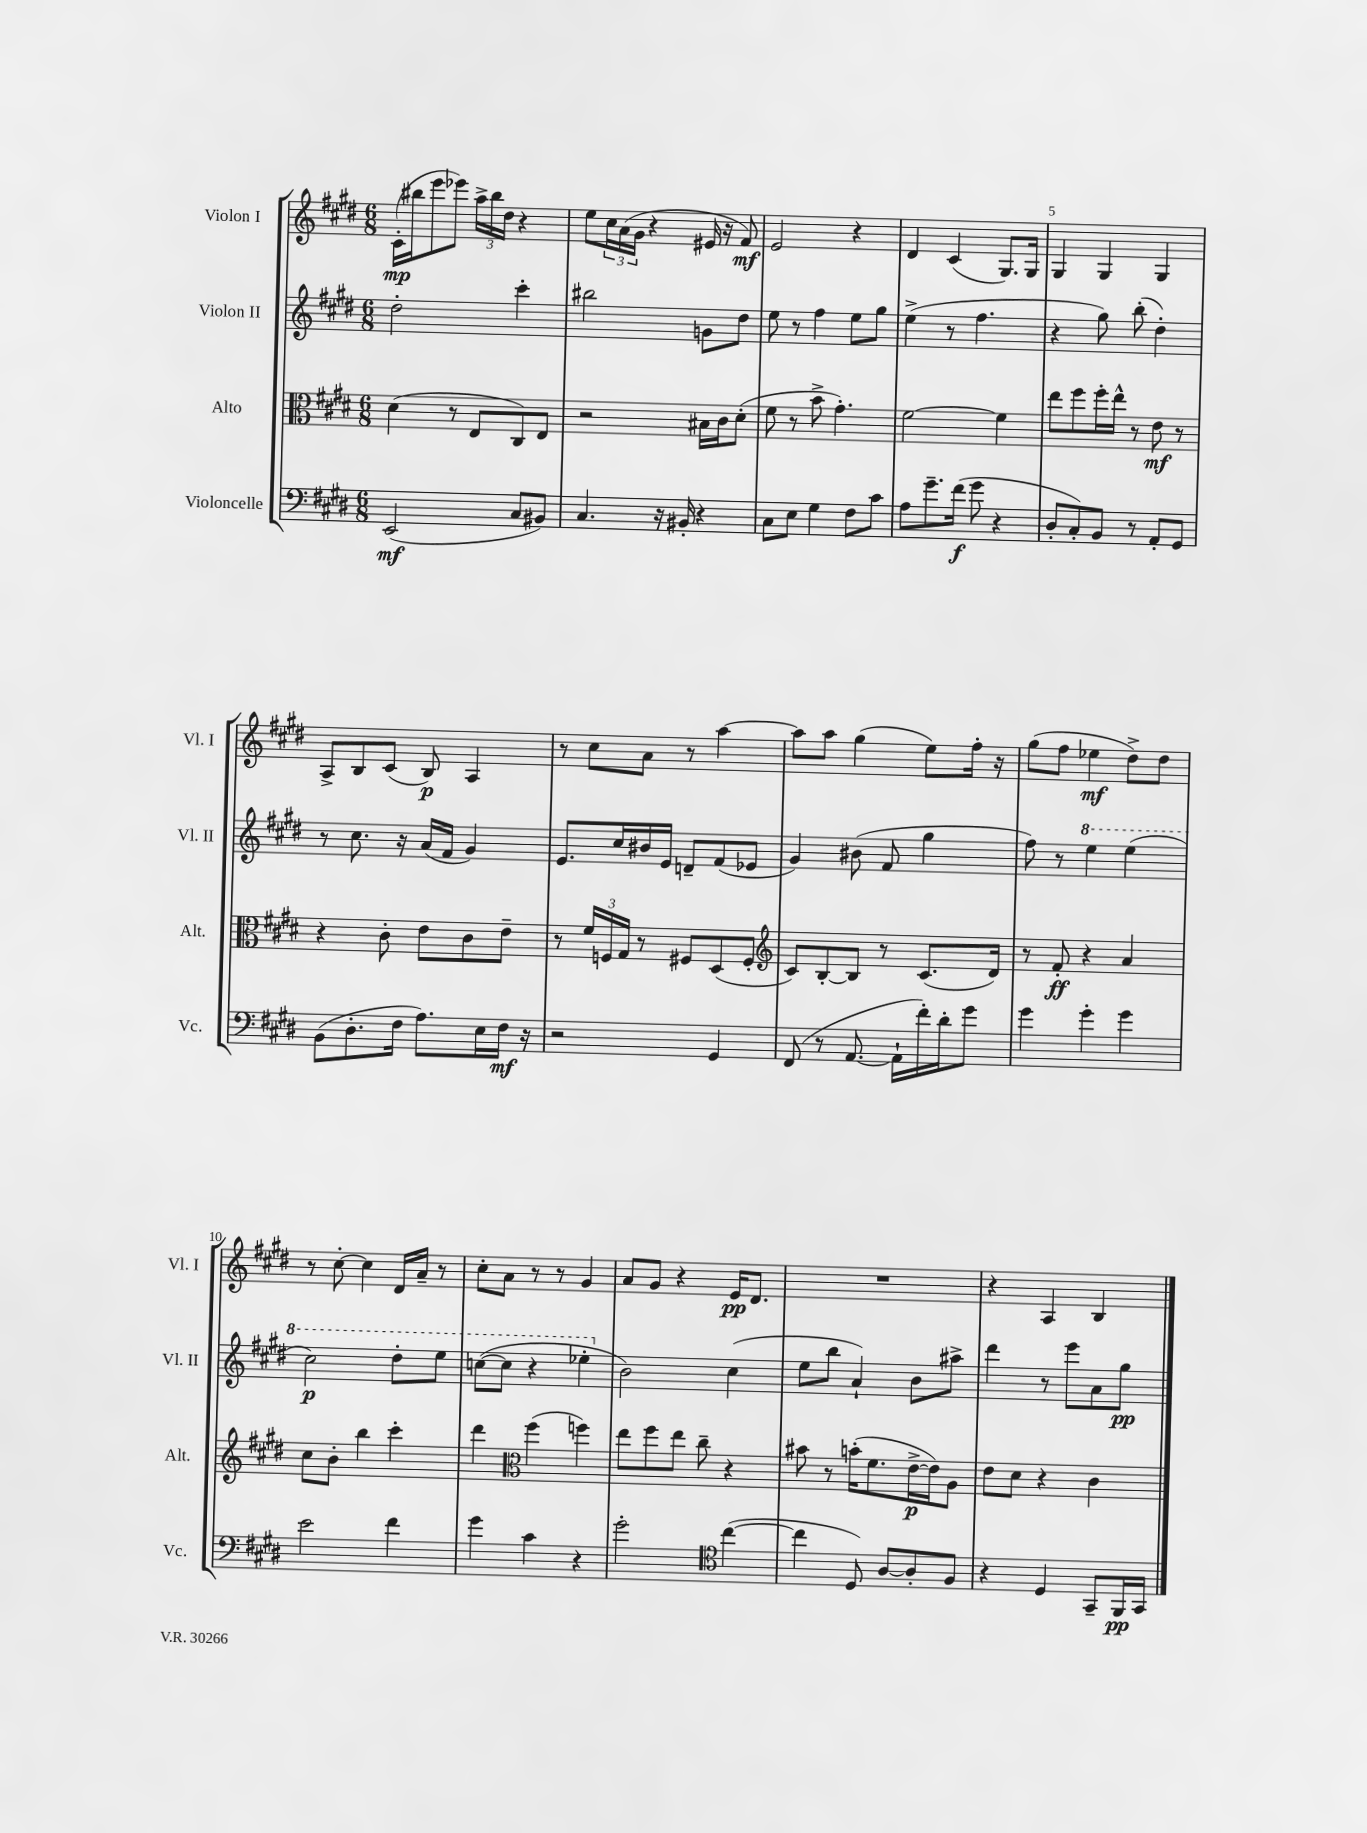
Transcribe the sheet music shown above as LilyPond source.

<<
\new StaffGroup <<
\new Staff = "s0" \with { instrumentName = "Violon I" shortInstrumentName = "Vl. I" } {
    \clef treble \key e \major \numericTimeSignature \time 6/8
    cis'16-.\mp( bis''16 e'''8 ees'''8) \tuplet 3/2 { a''16-> bis''16 dis''16 } r4 |
    e''8 \tuplet 3/2 { cis''16 a'16( gis'16 } r4 eis'16 r16 fis'8\mf) |
    e'2 r4 |
    dis'4 cis'4( gis8.) gis16 |
    gis4 gis4 gis4 |
    a8-> b8 cis'8( b8\p) a4 |
    r8 cis''8 a'8 r8 a''4~ |
    a''8 a''8 gis''4( e''8) fis''16-. r16 |
    gis''8( fis''8 ees''4\mf dis''8->) dis''8 |
    r8 cis''8~-. cis''4 dis'16 a'16-- r8 |
    cis''8-. a'8 r8 r8 gis'4 |
    a'8 gis'8 r4 e'16\pp dis'8. |
    R2. |
    r4 a4 b4 \bar "|." |
}
\new Staff = "s1" \with { instrumentName = "Violon II" shortInstrumentName = "Vl. II" } {
    \clef treble \key e \major \numericTimeSignature \time 6/8
    dis''2-. cis'''4-. |
    bis''2 g'8 dis''8 |
    e''8 r8 fis''4 e''8 gis''8 |
    e''4->( r8 fis''4. |
    r4 gis''8) b''8-.( dis''4-.) |
    r8 cis''8. r16 a'16( fis'16 gis'4) |
    e'8. cis''16 bis'16 e'16 d'8-- fis'8( ees'8 |
    gis'4) bis'8( fis'8 gis''4 |
    fis''8) r8 \ottava #1 e'''4 e'''4( |
    cis'''2\p) dis'''8-. e'''8 |
    c'''8~( c'''8 r4 ees'''4-. \ottava #0 |
    b'2) cis''4( |
    e''8 b''8 a'4-!) b'8 ais''8-> |
    dis'''4 r8 e'''8 a'8 gis''8\pp \bar "|." |
}
\new Staff = "s2" \with { instrumentName = "Alto" shortInstrumentName = "Alt." } {
    \clef alto \key e \major \numericTimeSignature \time 6/8
    dis'4( r8 e8 cis8) e8 |
    r2 bis16 cis'16 dis'8-.( |
    fis'8 r8 b'8-> gis'4.-.) |
    fis'2~ fis'4 |
    e''8 fis''8 fis''16-. e''16-^ r8 e'8\mf r8 |
    r4 cis'8-. e'8 cis'8 e'8-- |
    r8 \tuplet 3/2 { fis'16 f16 gis16 } r8 fis8 dis8( fis8-. |
    \clef treble cis'8) b8~-. b8 r8 cis'8.( dis'16) |
    r8 fis'8-.\ff r4 a'4 |
    cis''8 b'8-. b''4 cis'''4-. |
    dis'''4 \clef alto fis''4( f''4) |
    e''8 fis''8 e''8 cis''8-- r4 |
    bis'8 r8 b'16-.( fis'8. e'16~->\p e'16) a8 |
    e'8 dis'8 r4 cis'4 \bar "|." |
}
\new Staff = "s3" \with { instrumentName = "Violoncelle" shortInstrumentName = "Vc." } {
    \clef bass \key e \major \numericTimeSignature \time 6/8
    e,2\mf( cis8 bis,8) |
    cis4. r16 bis,16-. r4 |
    cis8 e8 gis4 fis8 cis'8 |
    a8 gis'8.-- fis'16\f( gis'8 r4 |
    dis8-. cis8-.) b,8 r8 a,8-. gis,8 |
    b,8( dis8.-. fis16 a8.) e16 fis16\mf r16 |
    r2 gis,4 |
    fis,8( r8 a,8.~ a,16-! fis'16-.) dis'16-. gis'8 |
    gis'4 gis'4-. gis'4 |
    e'2 fis'4 |
    gis'4 cis'4 r4 |
    gis'2-. \clef tenor cis''4~( |
    cis''4 dis8) a8~ a8-. fis8 |
    r4 dis4 gis,8-- fis,16\pp gis,16 \bar "|." |
}
>>
>>
\layout { \context { \Score \override BarNumber.break-visibility = ##(#f #t #t) barNumberVisibility = #(every-nth-bar-number-visible 5) } }
